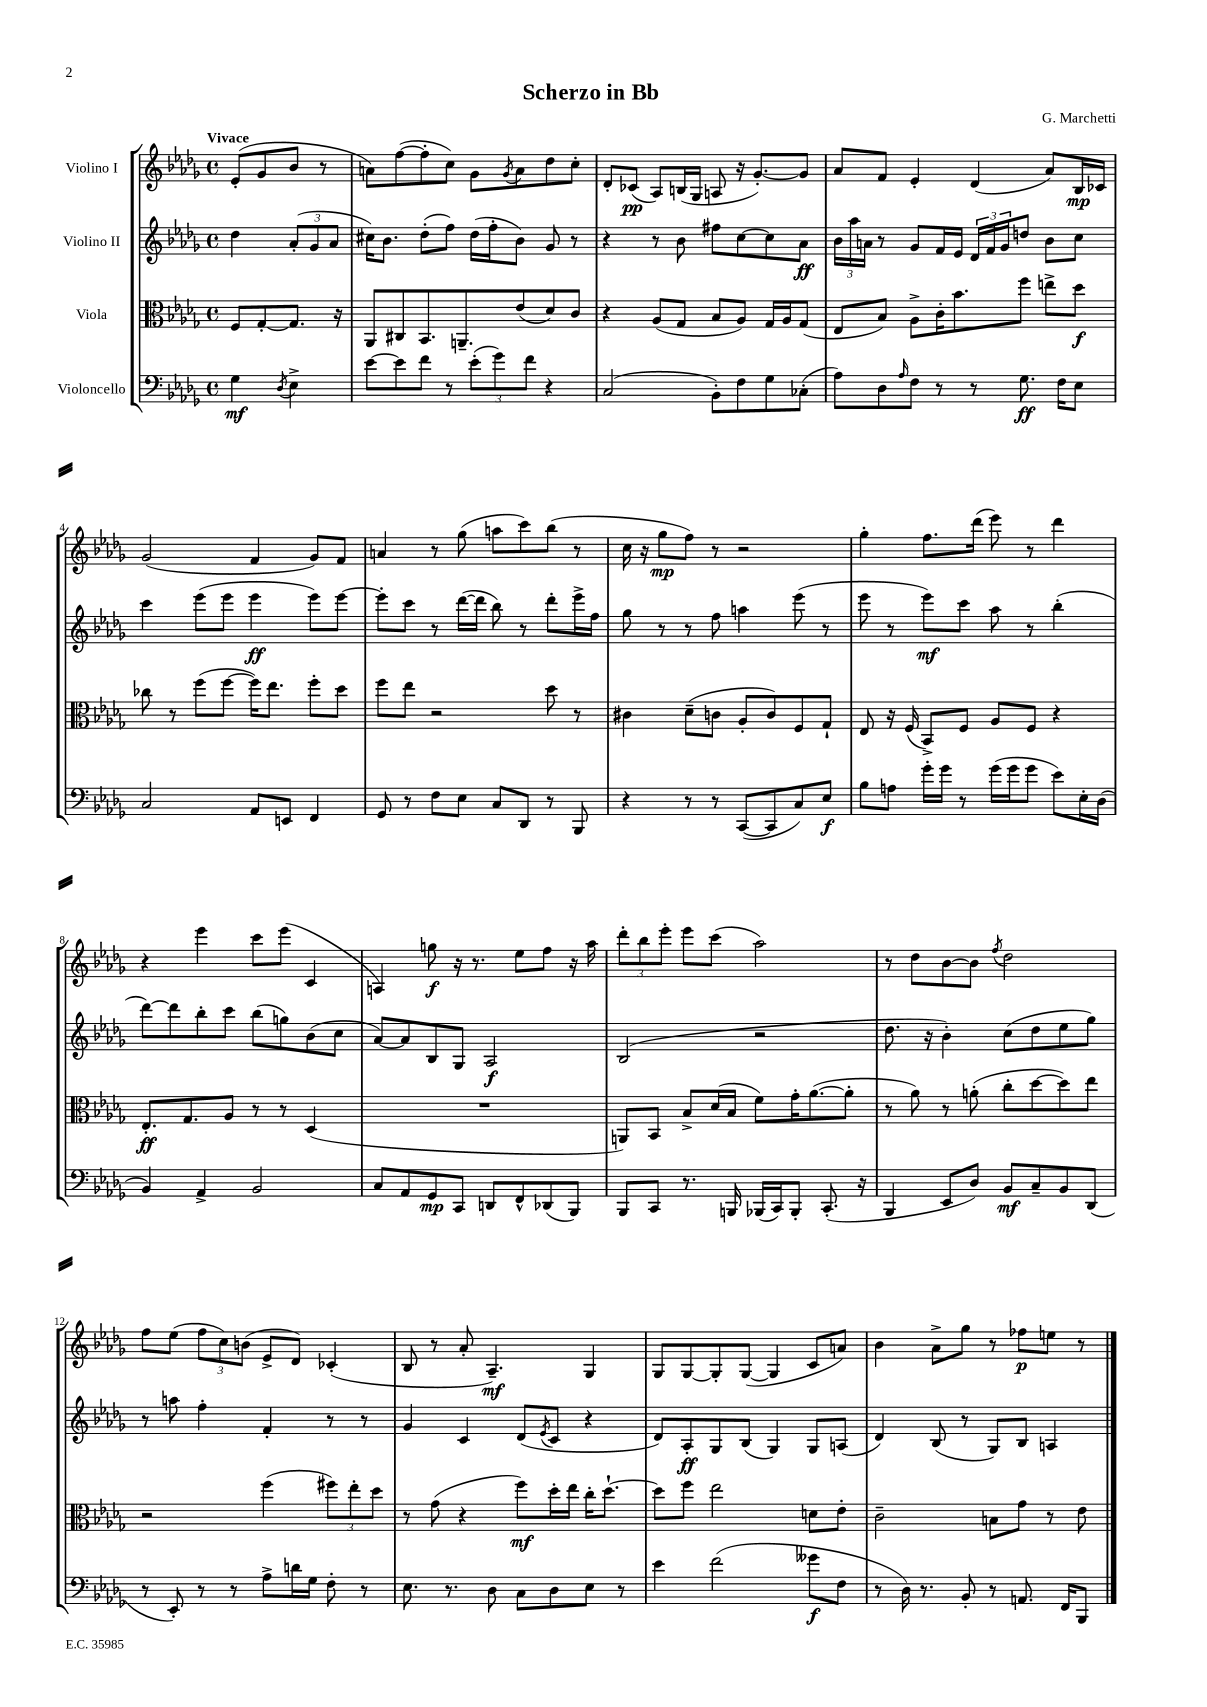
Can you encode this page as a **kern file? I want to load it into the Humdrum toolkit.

**kern	**kern	**kern	**kern
*staff4	*staff3	*staff2	*staff1
*clefF4	*clefC3	*clefG2	*clefG2
*k[b-e-a-d-g-]	*k[b-e-a-d-g-]	*k[b-e-a-d-g-]	*k[b-e-a-d-g-]
*M4/4	*M4/4	*M4/4	*M4/4
*met(c)	*met(c)	*met(c)	*met(c)
4G-	8F	4dd-	(8e-'
.	[8G-'	.	8g-
8qD-	.	.	.
4E-^	8.G-]	(12a-'	8b-
.	.	12g-	.
.	.	.	8r
.	.	12a-	.
.	16r	.	.
=	=	=	=
[8e-	8AA-	16cc#)	8a)
.	.	8.b-	.
8e-]	8C#	.	([8ff
8f	8.BB-	(8dd-'	8ff']
8r	.	8ff)	8cc)
.	8.AA~	.	.
(12e-'	.	(16dd-	8g-
.	.	16ff'	.
12g-)	.	.	.
.	.	.	8qg-
.	(8e-	8b-)	8a
12f	.	.	.
4r	8d-)	8g-	8dd-
.	8c	8r	8cc'
=	=	=	=
(2C	4r	4r	8d-'
.	.	.	(8c-
.	(8A-	8r	8A-)
.	8G-	8b-	(16B
.	.	.	16G-
8BB-')	8B-	8ff#	8A
8F	8A-)	[8cc	16r
.	.	.	[8.g-')
8G-	16G-	8cc]	.
.	16A-	.	.
(8C-'	(8G-	8a-	8g-]
=	=	=	=
8A-)	8E-	24b-	8a-
.	.	24aa-	.
.	.	24a	.
8D-	8B-)	8r	8f
16qqA-	.	.	.
8F	8A-^	8g-	4e-'
8r	16c'	16f	.
.	8.b-	16e-	.
8r	.	24d-	(4d-
.	.	24f	.
.	.	24g-	.
8.G-	8ff	8dd	.
.	8ee^	8b-	8a-)
16F	.	.	.
8E-	8dd-	8cc	16B-
.	.	.	16c-
=	=	=	=
2C	8cc-	4ccc	(2g-
.	8r	.	.
.	(8ff	(8eee-	.
.	[8ff	8eee-	.
8AA-	16ff])	4eee-	4f
.	8.ee-	.	.
8EE	.	.	.
4FF	8ff'	8eee-)	8g-)
.	8dd-	[8eee-	8f
=	=	=	=
8GG-	8ff	8eee-']	4a
8r	8ee-	8ccc	.
8F	2r	8r	8r
8E-	.	([16ddd-	(8gg-
.	.	16ddd-]	.
8C	.	8bb-)	8aa
8DD-	.	8r	8ccc)
8r	8dd-	8ddd-'	(8bb-
8BBB-	8r	16eee-^	8r
.	.	16ff	.
=	=	=	=
4r	4c#	8gg-	16cc
.	.	.	16r
.	.	8r	8gg-
8r	(8d-~	8r	8ff)
8r	8c	8ff	8r
([8CC	8A-'	4aa	2r
8CC]	8c)	.	.
8C)	8F	(8eee-	.
8E-	8G-`	8r	.
=	=	=	=
8B-	8E-	8eee-	4gg-'
8A	16r	8r	.
.	(16F	.	.
16g-'	8BB-^)	8eee-)	8.ff
16g-	.	.	.
8r	8F	8ccc	.
.	.	.	(16ddd-
(16g-	8A-	8aa-	8eee-)
16g-	.	.	.
8g-	8F	8r	8r
8e-)	4r	(4bb-'	4ddd-
16E-'	.	.	.
(16D-	.	.	.
=	=	=	=
4BB-)	8.E-'	[8ddd-)	4r
.	.	8ddd-]	.
.	8.G-	.	.
4AA-^	.	8bb-'	4eee-
.	8A-	8ccc	.
2BB-	8r	(8bb-	8ccc
.	8r	8gg)	(8eee-
.	(4D-	(8b-	4c
.	.	8cc	.
=	=	=	=
8C	1r	[8a-)	4A)
8AA-	.	8a-]	.
8GG-	.	8B-	8gg
8CC	.	8G-	16r
.	.	.	8.r
8DD	.	2A-	.
8FF^^	.	.	8ee-
(8DD-	.	.	8ff
8BBB-)	.	.	16r
.	.	.	16aa-
=	=	=	=
8BBB-	8AA)	(2B-	12ddd-'
.	.	.	12bb-
8CC	8BB-	.	.
.	.	.	12eee-'
8.r	8B-^	.	8eee-
.	(16d-	.	(8ccc
16BBB	16B-	.	.
(16BBB-	8f)	2r	2aa-)
16CC)	.	.	.
8BBB-'	16g-'	.	.
.	([8.a-	.	.
(8.CC'	.	.	.
.	8a-']	.	.
16r	.	.	.
=	=	=	=
4BBB-	8r	8.dd-	8r
.	8a-)	.	8dd-
.	.	16r	.
8EE-	8r	4b-')	[8b-
8D-)	(8a'	.	8b-]
.	.	.	8qff
8BB-	8cc'	(8cc	2dd-
8C~	[8dd-	8dd-	.
8BB-	8dd-])	8ee-	.
(8DD-	8ee-	8gg-)	.
=	=	=	=
8r	2r	8r	8ff
8EE-')	.	8aa	(8ee-
8r	.	4ff'	12ff
.	.	.	12cc)
8r	.	.	.
.	.	.	(12b
8A-^	(4ff	4f'	8e-^
16d	.	.	8d-)
16G-	.	.	.
8F'	12ff#)	8r	(4c-'
.	12ee-'	.	.
8r	.	8r	.
.	12dd-	.	.
=	=	=	=
8.E-	8r	4g-	8B-
.	(8g-	.	8r
8.r	.	.	.
.	4r	4c	8a-'
8D-	.	.	4.A-~)
8C	8ff)	(8d-	.
.	.	8qe-	.
8D-	16dd-'	8c	.
.	16ee-	.	.
8E-	16cc'	4r	4G-
.	[8.dd-`	.	.
8r	.	.	.
=	=	=	=
4e-	8dd-]	8d-)	8G-
.	8ff	8A-'	[8G-
(2f	2ee-	8G-	8G-']
.	.	(8B-	([8G-
.	.	4G-)	4G-]
8g--	8d	8G-	8c
8F	8e-'	(8A	8a)
=	=	=	=
8r	2c~	4d-)	4b-
16D-)	.	.	.
8.r	.	.	.
.	.	(8B-	8a-^
8BB-'	.	8r	8gg-
8r	8B	8G-)	8r
8.AA	8g-	8B-	8ff-
.	8r	4A	8ee
16FF	.	.	.
8BBB-	8e-	.	8r
==	==	==	==
*-	*-	*-	*-
